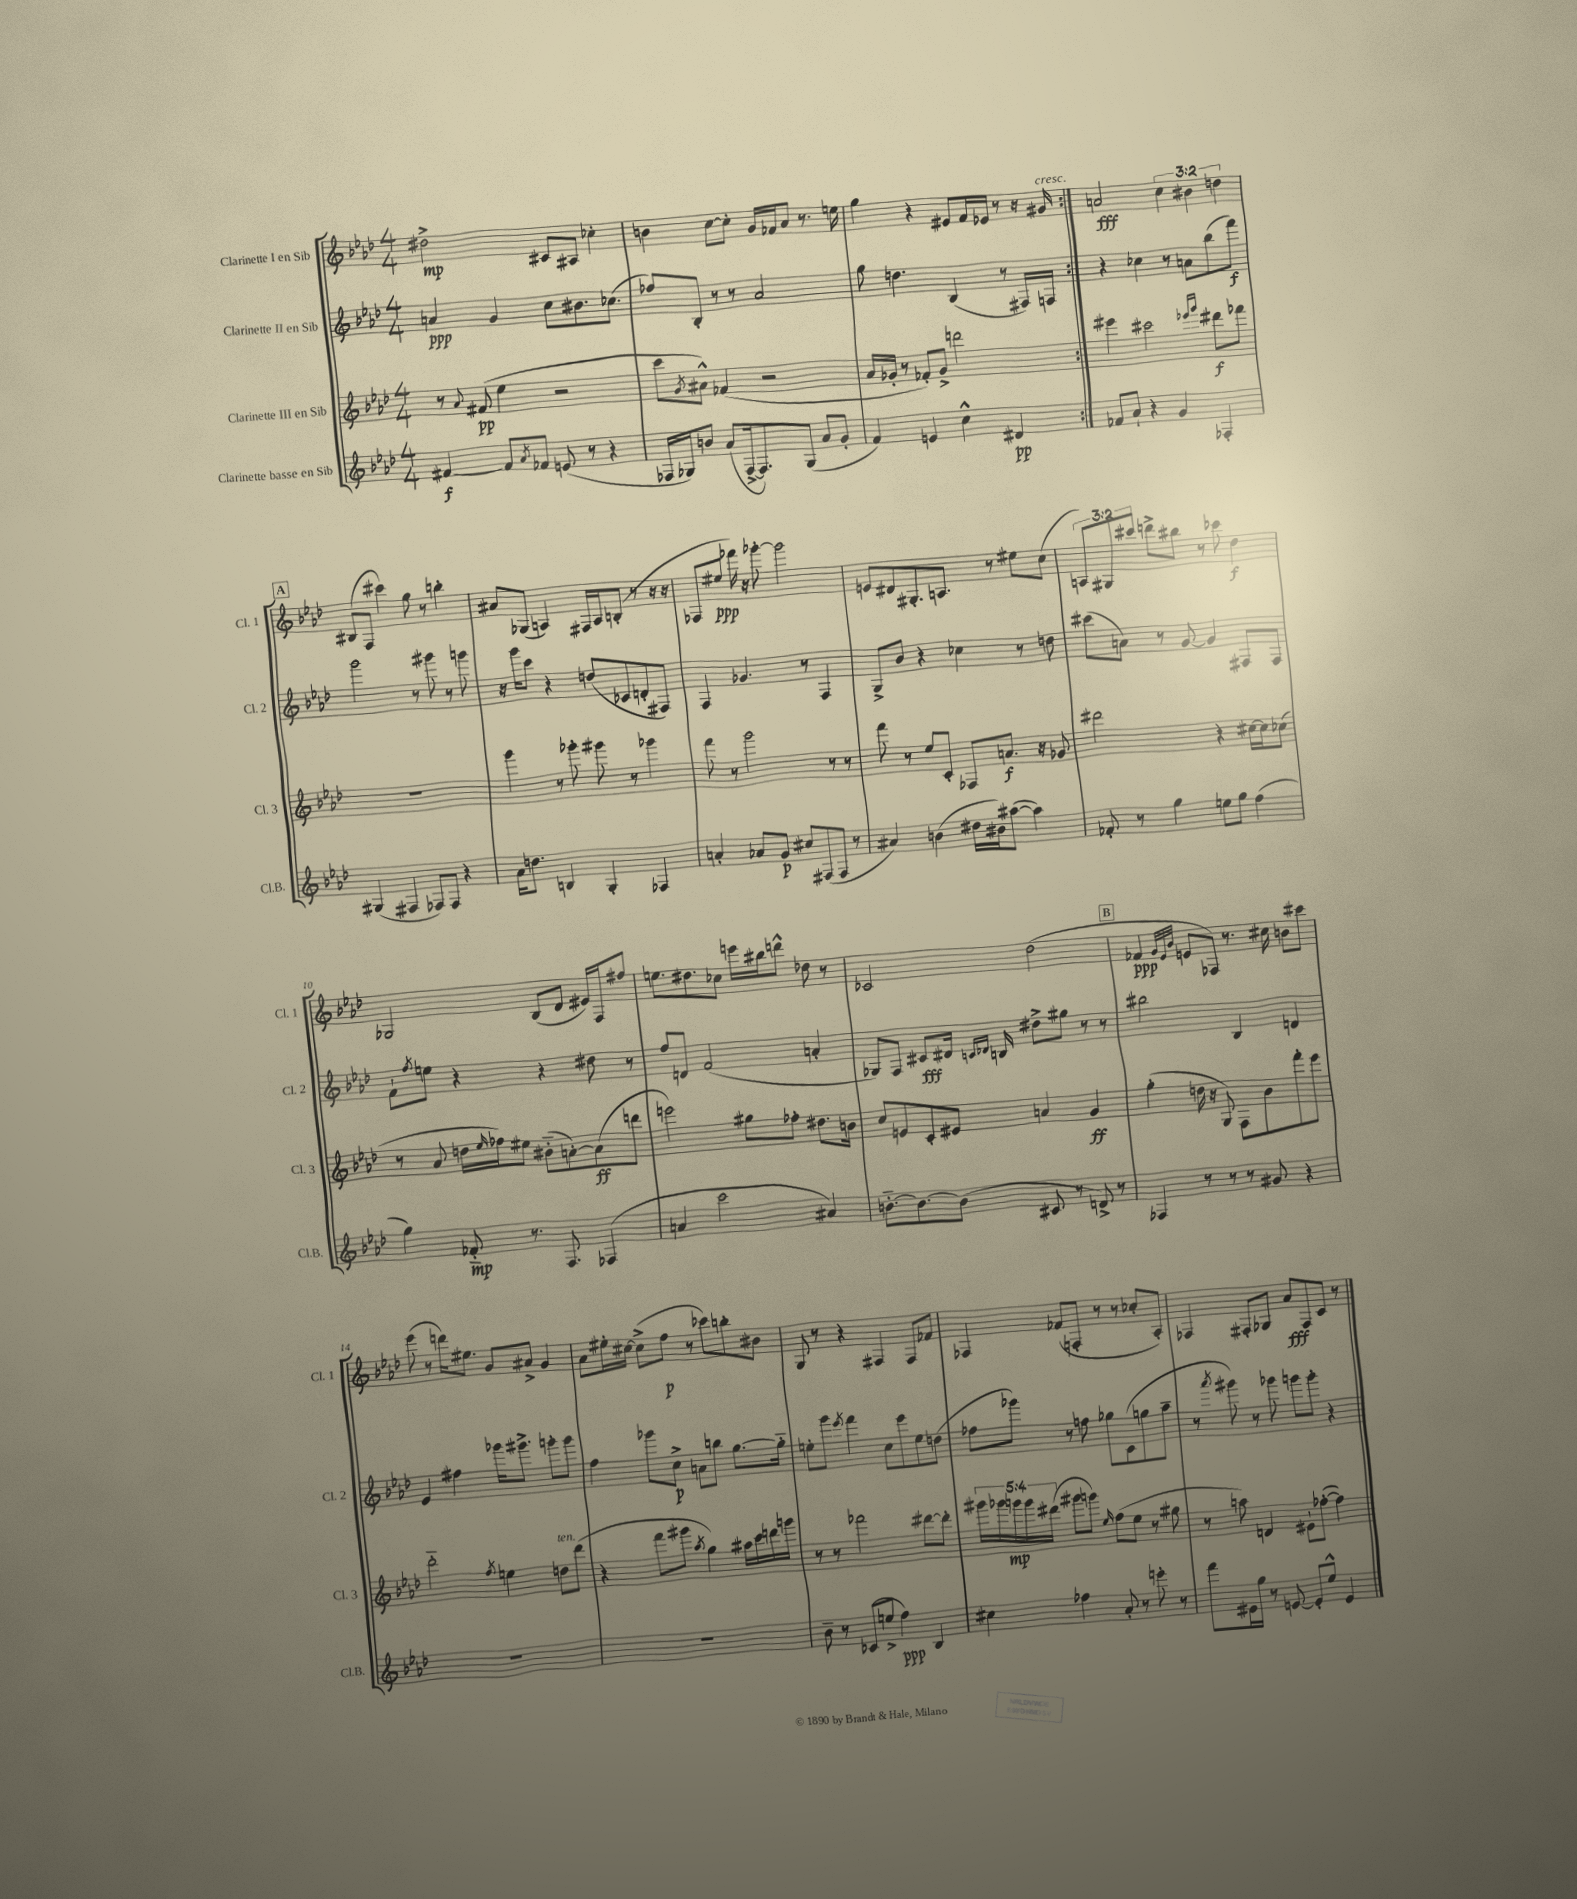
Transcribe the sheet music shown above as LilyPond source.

<<
\new StaffGroup <<
\new Staff = "s0" \with { instrumentName = "Clarinette I en Sib" shortInstrumentName = "Cl. 1" } {
    \clef treble \key aes \major \numericTimeSignature \time 4/4 \override Staff.TupletNumber.text = #tuplet-number::calc-fraction-text
    \repeat volta 2 { dis''2->\mp cis'8 ais8 ces''4-. |
    b'4 c''8~ c''8-. g'16 fes'16 aes'8 r8. e''16 |
    g''4 r4 eis'8 f'16 ees'16 r8 r16 gis'16^\markup { \italic "cresc." } | }
    a'2\fff \tuplet 3/2 { c''4 bis'4 d''4 } |
    \mark \markup { \box "A" } bis8( f8 cis'''4) g''8 r8 b''4-. |
    ais'8 ges8( a4) fis16 a16 b8-.( r8 r16 r16 |
    fes8 eis''8\ppp fes'''16) r16 ges'''8~-. ges'''2 |
    e'8 dis'8 gis8.-. a8. r8 eis''8 c''8( |
    \tuplet 3/2 { a8) gis8 cis'''8 } d'''8-> bis''8 r8 ces'''8 des''4\f |
    ges2 bes8( des'8 eis'16) f16 fis''8 |
    e''8. dis''8. ces''8 e'''16 bis''16 d'''8-^ des''8 r8 |
    ces'2 des''2( |
    \mark \markup { \box "B" } fes'4\ppp \grace { g'32 ees'32 bes'32 } e'8 fes8) r8. cis''16 b'8 cis'''8 |
    ees'''8( r8 d'''16) eis''8. g'8 ais'8-> g'4 |
    aes'8 eis''16-. cis''16~ cis''8->( f''8\p r8 ces'''8) b''8-. bis'8 |
    g8 r8 r4 fis4 fis8 fes'8 |
    fes4 fes'8( f8-. r8 r8 ces''8-. aes8-.) |
    fes4 fis8-. ges8 aes'8\fff fis8 c'8 r8 \bar "|." |
}
\new Staff = "s1" \with { instrumentName = "Clarinette II en Sib" shortInstrumentName = "Cl. 2" } {
    \clef treble \key aes \major \numericTimeSignature \time 4/4
    \repeat volta 2 { a'4\ppp g'4 c''8 bis'8. ces''8.( |
    fes''8) bes8-. r8 r8 aes'2 |
    g''8 d''4. bes4( r8 fis16) f16 | }
    r4 ces''4 r8 a'8 bes''8( f'''8\f) |
    \mark \markup { \box "A" } g'''2 r8 gis'''8 r8 g'''8 |
    r16 g'''16 c'''8 r4 d''8( ces'8 d'8-. fis8) |
    f4 ges'4. r8 f4 |
    g8-> bes'8 r4 ces''4 r8 d''8 |
    cis'''8( a'8) r8 g'8~ g'4 fis8 fis8 |
    f'8-! \acciaccatura { f''8 } e''8 r4 r4 dis''8 r8 |
    f''8 d'8 f'2( a'4-. |
    ges8) f8 cis'8\fff dis'16 \grace { c'16 des'16 } b16 dis''8-> gis''8 r8 r8 |
    \mark \markup { \box "B" } bis''2 bes4 d'4 |
    ees'4 fis''4 ges'''16 gis'''8.-> g'''8-. g'''8 |
    f''4 ges'''8 c''8->\p a'8 b''8 g''8.~ g''16-_ |
    e''8-. g'''8 \acciaccatura { ees'''8 } f'''4 c''8 ees'''8 e''8 d''8( |
    fes''8 ges'''8) r8 f''8 ges''8 c'8( g''8 aes''8-- |
    r8 \acciaccatura { aes'''8 } gis'''8) r8 ges'''8 g'''8 g'''8-. r4 \bar "|." |
}
\new Staff = "s2" \with { instrumentName = "Clarinette III en Sib" shortInstrumentName = "Cl. 3" } {
    \clef treble \key aes \major \numericTimeSignature \time 4/4 \override Staff.TupletNumber.text = #tuplet-number::calc-fraction-text
    \repeat volta 2 { r8 \appoggiatura { aes'8 } fis'8\pp( ees''4 r2 |
    c'''8 \acciaccatura { g'8 } ais'8-^) fes'4( r2 |
    aes'16 ges'16-. r8 fes'8-.) ges'8-> d'''2 | }
    eis'''4 cis'''2 \grace { ees'''16 g'''16 } dis'''8\f fes'''8 |
    \mark \markup { \box "A" } R1 |
    g'''4 r8 ges'''8-. gis'''8 r8 ges'''4 |
    f'''8 r8 g'''2 r8 r8 |
    f'''8 r8 ees''8 c'8-. fes8 a'8.\f r16 ges'8 |
    dis'''2 r4 cis''16~ cis''16 ces''8( |
    r8 aes'8 d''16 \grace { ees''16 } fes''16) eis''8 bis'8-_( a'8~-.) a'8\ff( d'''8 |
    e'''2) gis''8 fes''8-. dis''8. b'16 |
    c''8 e'8 c'8-. eis'8 a'4 g'4\ff |
    \mark \markup { \box "B" } g''4-.( d''16 r16 g8) f8 bes'8 f'''8-. ees'''8 |
    des'''2-_ \acciaccatura { f''8 } e''4 d''8^\markup { \italic "ten." } des'''8( |
    r4 f'''8 gis'''8 \acciaccatura { aes''8 } g''4) ais''16 c'''16 d'''16 g'''16 |
    r8 r8 fes'''2 dis'''8~ dis'''8-. |
    \tuplet 5/4 { gis'''16 ges'''16 g'''16\mp g'''16 dis'''16( } gis'''8 g'''8) \grace { ees''16 } f''8( ees''8 r8 gis''8 |
    r8 a''8) d'4 eis'8-! fes''8~-.( fes''4) \bar "|." |
}
\new Staff = "s3" \with { instrumentName = "Clarinette basse en Sib" shortInstrumentName = "Cl.B." } {
    \clef treble \key aes \major \numericTimeSignature \time 4/4
    \repeat volta 2 { fis'4~\f fis'8 \acciaccatura { aes'8 } fes'8 e'8( r8 r4 |
    fes16 ges16) b'8 aes'8( fes16~-> fes8.) ges8( aes'8 g'8-. |
    f'4) e'4 c''4-^ dis'4\pp | }
    fes'8 aes'8-! r4 g'4 fes4-. |
    \mark \markup { \box "A" } gis4( fis4 fes8) fes8 r4 |
    aes'16 d''8. b4 g4-. fes4 |
    a'4-. aes'8 g'8\p cis''8 fis8( fis8 r8 |
    ais'4) b'4( dis''16 bis'16) ais''8~( ais''4) |
    fes'8-. r8 g''4 e''8 g''8 f''4( |
    g''4) fes'8-_\mp r8. f8. fes4( |
    a'4 c'''2 ais'4) |
    b'8.~-_ b'8.~ b'8( cis'8 r8 d'8->) r8 |
    \mark \markup { \box "B" } fes4 r8 r8 r8 gis'8 r4 |
    R1 |
    R1 |
    bes'8-- r8 ces'8( e''8-> f''4\ppp) bes4 |
    cis''4 fes''4 aes'8-. r8 e'''8-. r8 |
    f'''8 eis'16 g''16 r8 e'8~ e'8-. ees''8-^ e'4 \bar "|." |
}
>>
>>
